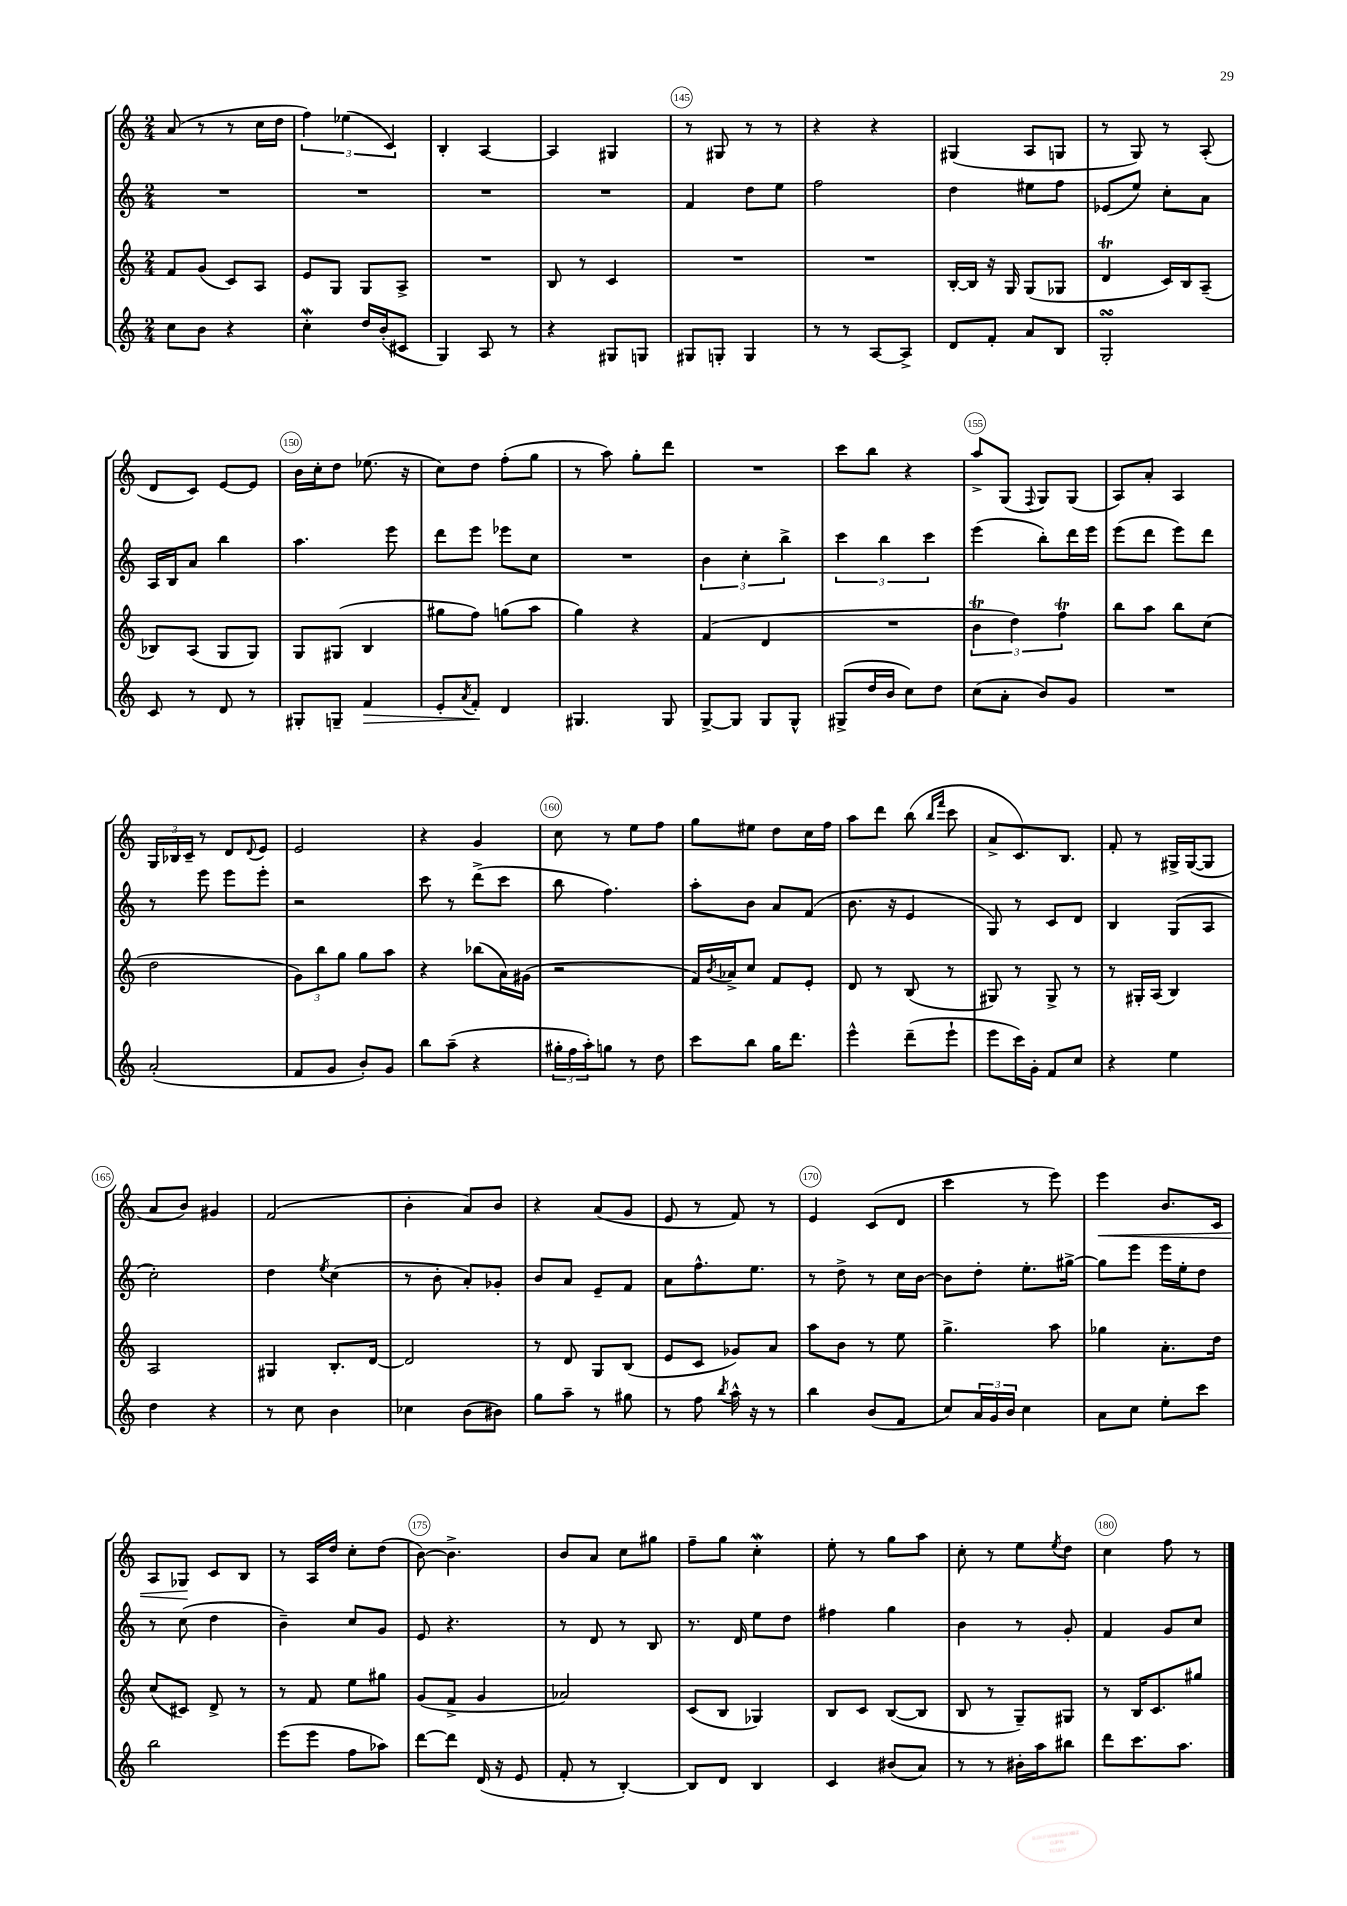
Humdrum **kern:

**kern	**kern	**kern	**kern
*staff4	*staff3	*staff2	*staff1
*clefG2	*clefG2	*clefG2	*clefG2
*k[]	*k[]	*k[]	*k[]
*M2/4	*M2/4	*M2/4	*M2/4
8cc\L	8f/L	2r	(8a/
8b\J	(8g/J	.	8r
4r	8c/L)	.	8r
.	8A/J	.	16cc\LL
.	.	.	16dd\JJ
=	=	=	=
4cc'\	8e/L	2r	6ff\)
.	8G/J	.	.
.	.	.	(6ee-\
16dd/LL	8G/L	.	.
(16b'/J	.	.	.
.	.	.	6c/)
8c#/J	8A^/J	.	.
=	=	=	=
4G/)	2r	2r	4B'/
8A/	.	.	[4A/
8r	.	.	.
=	=	=	=
4r	8B/	2r	4A/]
.	8r	.	.
8G#/L	4c/	.	4G#/
8G/J	.	.	.
=	=	=	=
8G#/L	2r	4f/	8r
8G'/J	.	.	8G#/
4G/	.	8dd\L	8r
.	.	8ee\J	8r
=	=	=	=
8r	2r	2ff\	4r
8r	.	.	.
[8A/L	.	.	4r
8A^/]J	.	.	.
=	=	=	=
8d/L	[16B'/LL	4dd\	(4G#/
.	16B/]JJ	.	.
8f'/J	16r	.	.
.	16G/	.	.
8a/L	(8G/L	8ee#\L	8A/L
8B/J	8G-/J	8ff\J	8G/J
=	=	=	=
2G'/	4d/	(8e-/L	8r
.	.	8ee/J)	8G/)
.	16c/LL)	8cc'\L	8r
.	16B/J	.	.
.	(8A~/J	8a\J	(8A'/
=	=	=	=
8c/	8B-/L)	16A/LL	8d/L
.	.	16B/J	.
8r	(8A/J	8a/J	8c/J)
8d/	8G/L	4bb\	[8e/L
8r	8G/J)	.	8e/]J
=	=	=	=
8G#'/L	8G/L	4.aa\	16b\LL
.	.	.	16cc'\J
8G~/J	(8G#/J	.	8dd\J
4f/	4B/	.	(8.ee-\
.	.	8eee\	.
.	.	.	16r
=	=	=	=
8e'/L	8gg#\L	8ddd\L	8cc\L)
8qa/	.	.	.
8f'/J	8ff\J)	8eee\J	8dd\J
4d/	(8gg\L	8eee-\L	(8ff'\L
.	8aa\J	8cc\J	8gg\J
=	=	=	=
4.G#/	4gg\)	2r	8r
.	.	.	8aa\)
.	4r	.	8gg'\L
8G#/	.	.	8ddd\J
=	=	=	=
[8G^/L	(4f/	6b\	2r
8G/]J	.	.	.
.	.	6cc'\	.
8G/L	4d/	.	.
.	.	6bb^\	.
8G^^/J	.	.	.
=	=	=	=
(8G#^/L	2r	6ccc\	8ccc\L
16dd/L	.	.	8bb\J
.	.	6bb\	.
16b/JJ	.	.	.
8cc\L)	.	.	4r
.	.	6ccc\	.
8dd\J	.	.	.
=	=	=	=
(8cc\L	6b\	(4eee\	8aa^/L
8a'\J	.	.	(8G/J
.	6dd\)	.	.
.	.	.	8qqF/
8b/L)	.	8bb'\L)	8G/L)
.	6ff\	.	.
8g/J	.	16ddd\L	(8G/J
.	.	16eee\JJ	.
=	=	=	=
2r	8bb\L	(8eee\L	8A/L)
.	8aa\J	8ddd\J	8a'/J
.	8bb\L	8eee\L)	4A/
.	(8cc\J	8ddd\J	.
=	=	=	=
(2a'/	2dd\	8r	24G/LL
.	.	.	24B-/
.	.	.	24c~/JJ
.	.	8eee\	8r
.	.	8eee\L	8d/L
.	.	.	8qqd/
.	.	8eee'\J	8e/J
=	=	=	=
8f/L	12g\L)	2r	2e/
.	12bb\	.	.
8g/J	.	.	.
.	12gg\J	.	.
8b'/L)	8gg\L	.	.
8g/J	8aa\J	.	.
=	=	=	=
8bb\L	4r	8ccc\	4r
(8aa~\J	.	8r	.
4r	(8bb-\L	(8ddd^\L	4g/
.	16a\L)	8ccc\J	.
.	(16g#\JJ	.	.
=	=	=	=
24gg#'\LL	2r	8bb\	8cc\
24ff\	.	.	.
24aa'\J)	.	.	.
8gg\J	.	4.ff\)	8r
8r	.	.	8ee\L
8dd\	.	.	8ff\J
=	=	=	=
8ccc\L	16f/LL)	8aa'\L	8gg\L
.	8qb/	.	.
.	16a-^/J	.	.
8bb\J	8cc/J	8b\J	8ee#\J
16gg\LK	8f/L	8a/L	8dd\L
8.ddd\J	.	.	.
.	8e'/J	(8f/J	16cc\L
.	.	.	16ff\JJ
=	=	=	=
4eee^^\	8d/	8.b\	8aa\L
.	8r	.	8ddd\J
.	.	16r	.
(8ddd~\L	(8B/	4e/	(8bb\
.	.	.	16qqbb/LL
.	.	.	16qqfff/JJ
8eee`\J	8r	.	8ccc\
=	=	=	=
8eee\L	8G#/)	8G/)	8a^/L
16ccc\L)	8r	8r	8.c/)
16g'\JJ	.	.	.
8f/L	8G#^/	8c/L	.
.	.	.	8.B/J
8cc/J	8r	8d/J	.
=	=	=	=
4r	8r	4B/	8f'/
.	16G#'/LL	.	8r
.	(16A/JJ	.	.
4ee\	4B/)	(8G/L	16G#^/LL
.	.	.	([16G#/J
.	.	8A/J	8G#/]J
=	=	=	=
4dd\	2A/	2cc'\)	8a/L
.	.	.	8b/J)
4r	.	.	4g#/
=	=	=	=
8r	4G#/	4dd\	(2f/
8cc\	.	.	.
.	.	8qee/	.
4b\	8.B'/L	(4cc\	.
.	[16d/Jk	.	.
=	=	=	=
4cc-\	2d/]	8r	4b'\
.	.	8b'\	.
(8b\L	.	8a'/L)	8a/L)
8b#\J)	.	8g-'/J	8b/J
=	=	=	=
8gg\L	8r	8b/L	4r
8aa~\J	8d/	8a/J	.
8r	8G/L	8e~/L	(8a/L
8gg#\	(8B/J	8f/J	8g/J
=	=	=	=
8r	8e/L	8a\L	8e/
8ff\	8c/J	8.ff^^\	8r
8qbb/	.	.	.
16aa^^\	8g-/L)	.	8f/)
16r	.	8.ee\J	.
8r	8a/J	.	8r
=	=	=	=
4bb\	8aa\L	8r	4e/
.	8b\J	8dd^\	.
(8b/L	8r	8r	(8c/L
8f/J	8ee\	16cc\LL	8d/J
.	.	[16b\JJ	.
=	=	=	=
8cc/L)	4.gg^\	8b\]L	4ccc\
24a/L	.	8dd'\J	.
24g/	.	.	.
24b/JJ	.	.	.
4cc\	.	8.ee'\L	8r
.	8aa\	.	8eee\)
.	.	[16gg#^\Jk	.
=	=	=	=
8a\L	4gg-\	8gg#\]L	4eee\
8cc\J	.	8eee\J	.
8ee'\L	8.a'\L	16eee\LL	8.b/L
.	.	16ee'\J	.
8ccc\J	.	8dd\J	.
.	16dd\Jk	.	16c/Jk
=	=	=	=
2bb\	(8cc/L	8r	8A/L
.	8c#/J)	(8cc\	8G-/J
.	8d^/	4dd\	8c/L
.	8r	.	8B/J
=	=	=	=
(8eee\L	8r	4b~\)	8r
8eee\J	8f/	.	16A/LL
.	.	.	16dd/JJ
8ff\L	8ee\L	8cc/L	8cc'\L
8aa-\J)	8gg#\J	8g/J	(8dd\J
=	=	=	=
[8ddd\L	(8g/L	8e/	[8b\)
8ddd\]J	8f^/J	4.r	4.b^\]
(16d/	4g/	.	.
16r	.	.	.
8e/	.	.	.
=	=	=	=
8f'/	2a-/)	8r	8b/L
8r	.	8d/	8a/J
[4B'/)	.	8r	8cc\L
.	.	8B/	8gg#\J
=	=	=	=
8B/]L	(8c/L	8.r	8ff~\L
8d/J	8B/J	.	8gg\J
.	.	16d/	.
4B/	4G-/)	8ee\L	4cc'\
.	.	8dd\J	.
=	=	=	=
4c/	8B/L	4ff#\	8ee'\
.	8c/J	.	8r
(8b#/L	([8B/L	4gg\	8gg\L
8a/J)	8B/]J	.	8aa\J
=	=	=	=
8r	8B/	4b\	8cc'\
8r	8r	.	8r
16b#'\LL	8G~/L)	8r	8ee\L
16aa\J	.	.	.
.	.	.	8qee/
8bb#\J	8G#/J	8g'/	8dd\J
=	=	=	=
8ddd\L	8r	4f/	4cc\
8.ccc\	16B/LK	.	.
.	8.c/	.	.
.	.	8g/L	8ff\
8.aa\J	.	.	.
.	8gg#/J	8cc/J	8r
==	==	==	==
*-	*-	*-	*-
